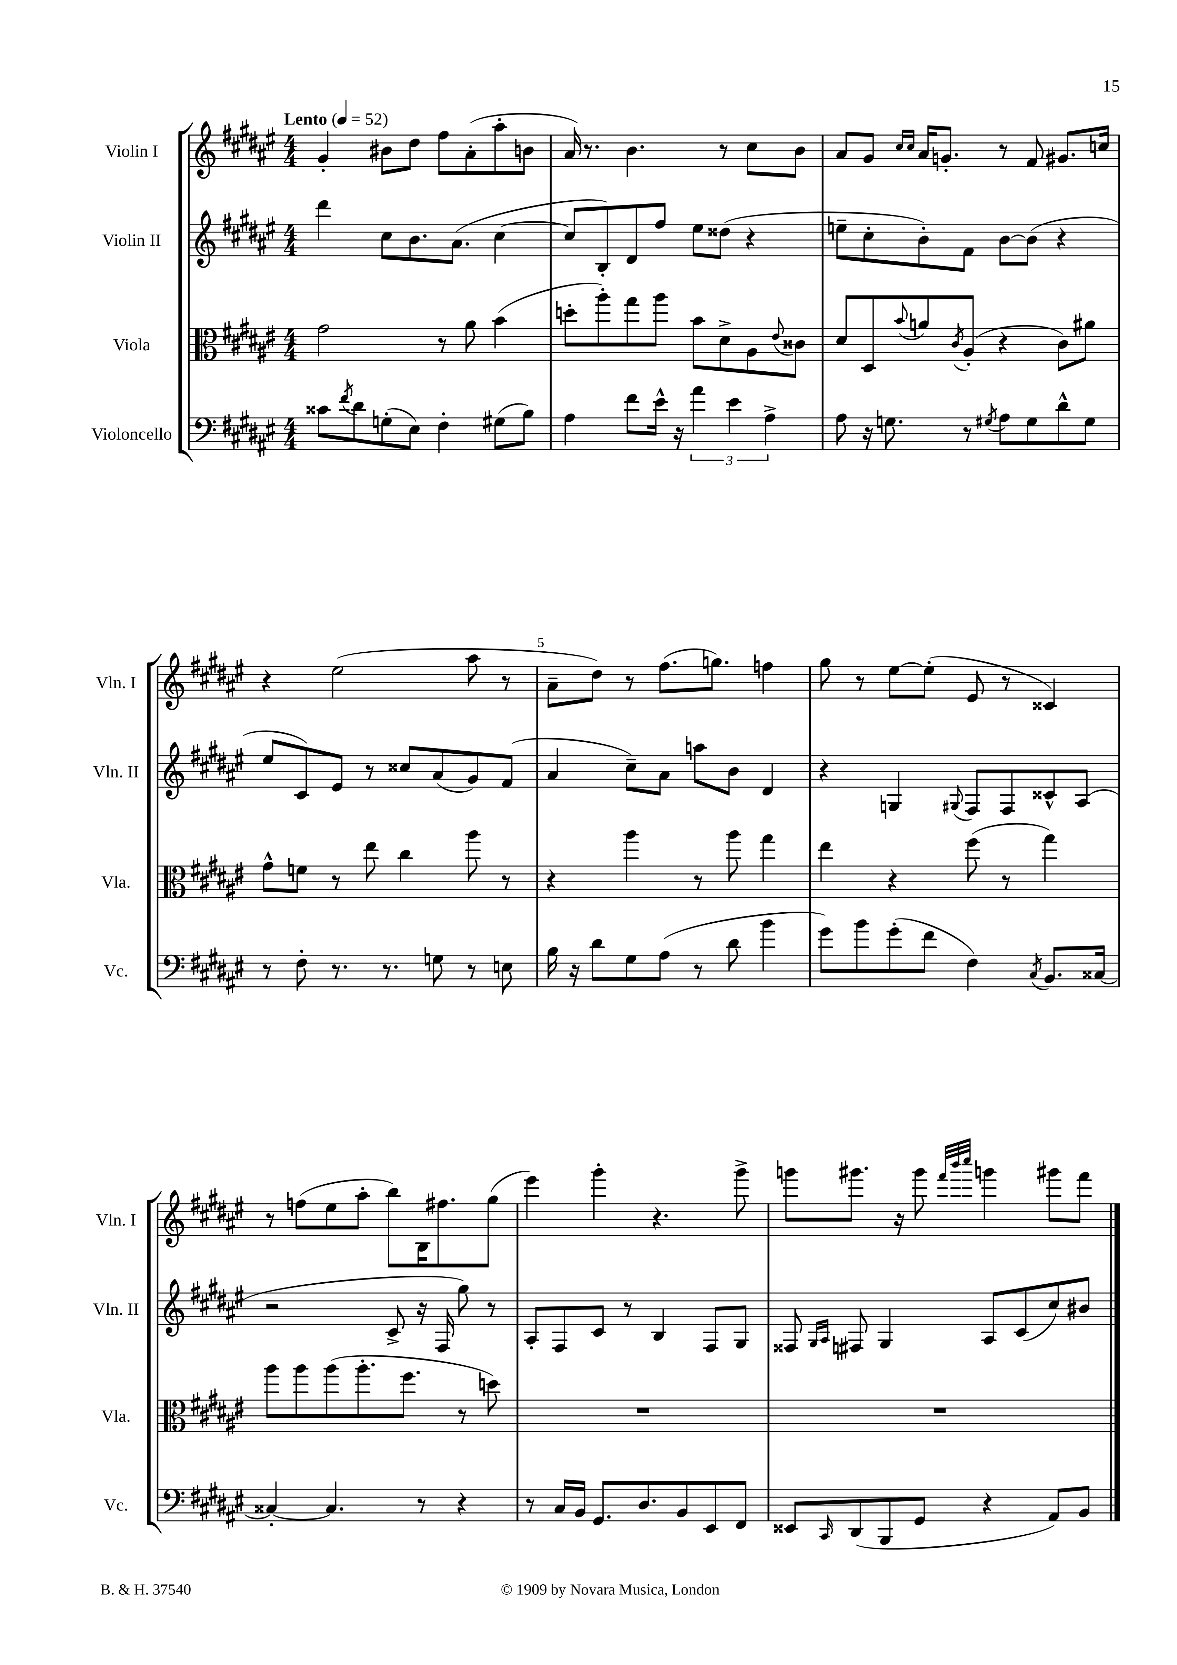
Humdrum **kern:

**kern	**kern	**kern	**kern
*part4	*part3	*part2	*part1
*staff4	*staff3	*staff2	*staff1
*I"Violoncello	*I"Viola	*I"Violin II	*I"Violin I
*I'Vc.	*I'Vla.	*I'Vln. II	*I'Vln. I
*clefF4	*clefC3	*clefG2	*clefG2
*k[f#c#g#d#a#e#]	*k[f#c#g#d#a#e#]	*k[f#c#g#d#a#e#]	*k[f#c#g#d#a#e#]
*M4/4	*M4/4	*M4/4	*M4/4
*MM52	*MM52	*MM52	*MM52
=1	=1	=1	=1
!	!	!	!LO:TX:a:B:t=Lento
8c##X\L	2g#\	4ddd#\	4g#'/
8qf#/	.	.	.
8d#\	.	.	.
(8Gn'\	.	8cc#\L	8b#X\L
8E#\J)	.	8.b\	8dd#\J
4F#'\	8r	.	8ff#\L
.	.	(8.a#\J	.
.	8a#\	.	(8a#'\
(8G#X\L	(4b\	[4cc#\	8aa#'\
8B\J)	.	.	8bn\J
=2	=2	=2	=2
4A#\	8ddn'\L	8cc#/L]	16a#/)
.	.	.	8.r
.	8aa#'\)	8B'/)	.
8f#\L	8gg#\	8d#/	4.b\
16e#^^\Jk	8aa#\J	8ff#/J	.
16r	.	.	.
6a#\	8b\L	8ee#\L	.
.	8d#^\	(8dd##X\J	8r
6e#\	.	.	.
.	8A#\	4r	8cc#\L
6A#^\	.	.	.
.	8qqe#/	.	.
.	8c##X\J	.	8b\J
=3	=3	=3	=3
8A#\	8d#/L	8een~\L	8a#/L
16r	8D#/	8cc#'\	8g#/J
8.Gn\	.	.	.
.	.	.	16qqcc#/LL
.	8qqb/	.	16qqcc#/JJ
.	8an/	8b'\)	16a#/KL
.	.	.	8.gn'/J
.	8qc#/	.	.
8r	(8A#'/J	8f#\J	.
8qG#X/	.	.	.
8A#\L	4r	[8b\L	8r
8G#\	.	(8b\J]	8f#/
8d#^^\	8c#\L)	4r	8.g#X/L
8G#\J	8a#X\J	.	.
.	.	.	16ccn/Jk
!!LO:LB:g=z
=4	=4	=4	=4
8r	8g#^^\L	8ee#/L	4r
8F#'\	8fn\J	8c#/)	.
8.r	8r	8e#/J	(2ee#\
.	8ee#\	8r	.
8.r	.	.	.
.	4cc#\	8cc##X/L	.
8Gn\	.	(8a#/	.
8r	8aa#\	8g#/)	8aa#\
8En\	8r	(8f#/J	8r
=5	=5	=5	=5
16B\	4r	4a#/	8a#~\L
16r	.	.	.
8d#\L	.	.	8dd#\J)
8G#\	4aa#\	8cc#~\L)	8r
(8A#\J	.	8a#\J	(8.ff#\L
8r	8r	8aan\L	.
.	.	.	8.ggn\J)
8d#\	8aa#\	8b\J	.
4b\	4gg#\	4d#/	4ffn\
=6	=6	=6	=6
8g#\L)	4ee#\	4r	8gg#\
8b\	.	.	8r
(8g#'\	4r	4Gn/	[8ee#\L
8f#\J	.	.	(8ee#'\J]
.	.	8qqG#X/	.
4F#\)	(8ff#\	8F#/L	8e#/
.	8r	8F#/	8r
8qC#/	.	.	.
8.BB/L	4gg#\)	8c##X^^/	4c##X/)
.	.	(8A#/J	.
[16C##X/Jk	.	.	.
!!LO:LB:g=z
=7	=7	=7	=7
4C##X'/_	8aa#\L	2r	8r
.	8aa#\	.	(8ffn\L
4.C##/]	(8aa#\	.	8ee#\
.	8.aa#'\	.	8aa#'\J
.	.	8c#^/	8bb\L)
.	8.ff#\J	.	.
8r	.	16r	16B\K
.	.	16F#/	8.ff#X\
4r	8r	8gg#\)	.
.	8ddn\)	8r	(8gg#\J
=8	=8	=8	=8
8r	1r	8A#'/L	4eee#\)
16C#/LL	.	8F#/	.
16BB/JJ	.	.	.
8.GG#/L	.	8c#/J	4ggg#'\
.	.	8r	.
8.D#/	.	.	.
.	.	4B/	4.r
8BB/	.	.	.
8EE#/	.	8F#/L	.
8FF#/J	.	8G#/J	8ggg#^\
=9	=9	=9	=9
8EE##X/L	1r	8F##X/	8gggn\L
.	.	16qqG#/LL	.
16qqCC#/	.	16qqA#/JJ	.
(8DD#/	.	8F#X/	8.ggg#X\J
8BBB/	.	4G#/	.
.	.	.	16r
8GG#/J	.	.	8ggg#\
.	.	.	32qqfff#/LLL
.	.	.	32qqbbb/
.	.	.	32qqcccc#/JJJ
4r	.	8A#/L	4gggn\
.	.	(8c#/	.
8AA#/L)	.	8cc#/)	8ggg#X\L
8BB/J	.	8b#X/J	8fff#\J
==	==	==	==
*-	*-	*-	*-
